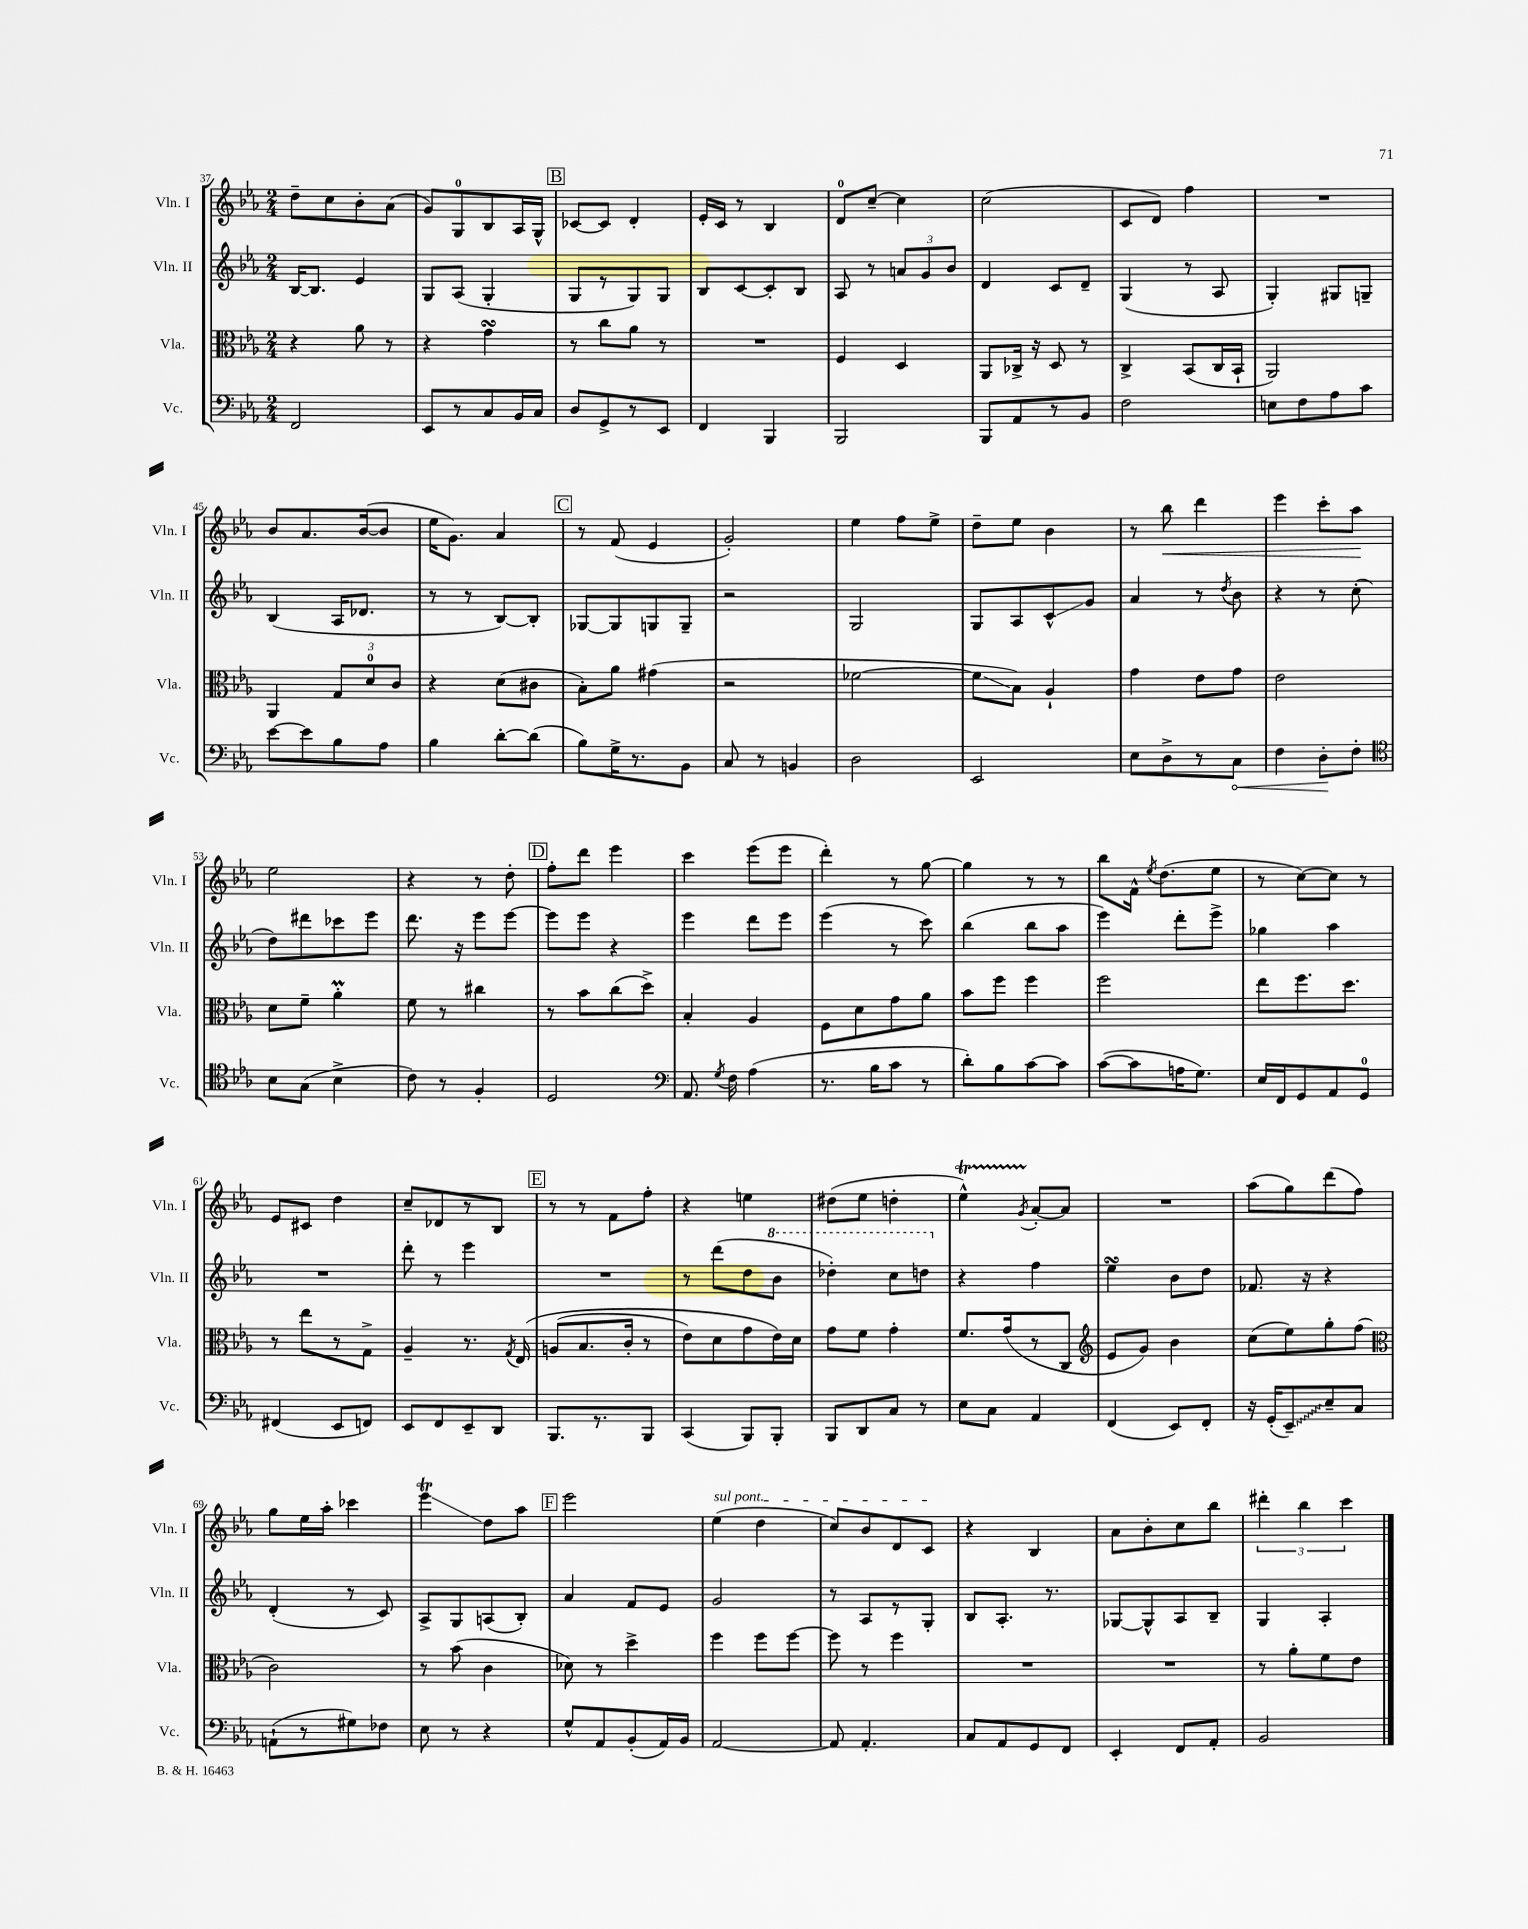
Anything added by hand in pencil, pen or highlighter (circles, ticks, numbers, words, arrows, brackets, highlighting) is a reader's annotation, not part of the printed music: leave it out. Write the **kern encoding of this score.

**kern	**kern	**kern	**kern
*staff4	*staff3	*staff2	*staff1
*clefF4	*clefC3	*clefG2	*clefG2
*k[b-e-a-]	*k[b-e-a-]	*k[b-e-a-]	*k[b-e-a-]
*M2/4	*M2/4	*M2/4	*M2/4
2FF	4r	[16B-	8dd~
.	.	8.B-]	.
.	.	.	8cc
.	8a-	4e-	8b-'
.	8r	.	(8a-
=	=	=	=
8EE-	4r	8G	8g)
8r	.	(8A-	8G
8C	4g	4G'	8B-
16BB-	.	.	16A-
16C	.	.	16G^^
=	=	=	=
8D	8r	8G	[8c-
8GG^	8cc	8r	8c-]
8r	8a-	8G)	4d'
8EE-	8r	8G	.
=	=	=	=
4FF	2r	8B-	16e-'
.	.	.	16c
.	.	[8c	8r
4BBB-	.	8c']	4B-
.	.	8B-	.
=	=	=	=
2BBB-	4F	8A-	8d
.	.	8r	[8cc~
.	4D	12a	4cc]
.	.	12g	.
.	.	12b-	.
=	=	=	=
8BBB-	8AA-	4d	(2cc
8AA-	16C-^	.	.
.	16r	.	.
8r	8D	8c	.
8BB-	8r	8d~	.
=	=	=	=
2F	4C^	(4G	8c
.	.	.	8d)
.	(8BB-	8r	4ff
.	16C	8A-	.
.	16BB-`	.	.
=	=	=	=
8E	2AA-)	4G')	2r
8F	.	.	.
8A-	.	8G#	.
8c	.	8G~	.
=	=	=	=
[8e-	4AA-	(4B-	8b-
8e-]	.	.	8.a-
8B-	12G	16A-	.
.	.	8.d-	([16b-
.	12d	.	.
8A-	.	.	8b-]
.	12c	.	.
=	=	=	=
4B-	4r	8r	16ee-
.	.	.	8.g)
.	.	8r	.
[8d'	(8d	[8B-)	4a-
(8d]	8c#	8B-']	.
=	=	=	=
8B-)	8B-')	[8G-	8r
16G^	8a-	8G-]	(8f
8.r	.	.	.
.	(4g#	8G	4e-
8BB-	.	8G~	.
=	=	=	=
8C	2r	2r	2g')
8r	.	.	.
4BB	.	.	.
=	=	=	=
2D	[2f-	2G	4ee-
.	.	.	8ff
.	.	.	8ee-^
=	=	=	=
2EE-	8f-]	8G	8dd~
.	8B-)	8A-	8ee-
.	4A-`	8c^^	4b-
.	.	8g	.
=	=	=	=
8E-	4g	4a-	8r
8D^	.	.	8bb-
8r	8e-	8r	4ddd
.	.	8qdd	.
8C	8g	8b-	.
=	=	=	=
4F	2e-	4r	4eee-
8D'	.	8r	8ccc'
8F'	.	(8cc'	8aa-
=	=	=	=
*clefC4	*	*	*
8B-	8d	8dd)	2ee-
(8G	8f~	8ddd#	.
4B-^	4a-'	8ccc-	.
.	.	8eee-	.
=	=	=	=
8c)	8f	8.ddd	4r
8r	8r	.	.
.	.	16r	.
4F'	4cc#	8eee-	8r
.	.	[8eee-	8dd'
=	=	=	=
2D	8r	8eee-]	8ff'
.	8b-	8eee-	8ddd
.	(8cc	4r	4eee-
.	8dd^)	.	.
=	=	=	=
*clefF4	*	*	*
8.AA-	4B-'	4eee-	4ccc
8qG	.	.	.
16F	.	.	.
(4A-	4A-	8ddd	(8eee-
.	.	8eee-	8eee-
=	=	=	=
8.r	8F	(4eee-	4ddd')
.	8d	.	.
16B-	.	.	.
8c	8g	8r	8r
8r	8a-	8ccc)	[8gg
=	=	=	=
8d')	8b-	(4bb-	4gg]
8B-	8ff	.	.
[8c	4ff	8bb-	8r
8c]	.	8aa-	8r
=	=	=	=
([8c	2ff	4eee-)	8bb-
8c]	.	.	16f^^
.	.	.	8qee-
.	.	.	(8.dd
16A	.	8ddd'	.
8.G)	.	.	.
.	.	8eee-^	8ee-
=	=	=	=
16E-	8ee-	4gg-	8r
16FF	.	.	.
8GG	8.ff	.	[8cc)
8AA-	.	4aa-	8cc]
.	8.dd	.	.
8GG	.	.	8r
=	=	=	=
(4FF#	8r	2r	8e-
.	8ee-	.	8c#
8EE-	8r	.	4dd
8FF)	8G^	.	.
=	=	=	=
8EE-	4A-~	8ddd'	8cc~
8FF	.	8r	8d-
8EE-~	8.r	4eee-	8r
8DD	.	.	8B-
.	8qG	.	.
.	&(16E-	.	.
=	=	=	=
8.BBB-	(8A	2r	8r
.	8.B-	.	8r
8.r	.	.	.
.	.	.	8f
.	16c'	.	.
8BBB-	8r	.	8ff'
=	=	=	=
(4CC	8e-)	8r	4r
.	8d	(8ddd	.
8BBB-)	8g	8dd	4ee
8BBB-'	16e-&)	8bb-	.
.	16d	.	.
=	=	=	=
8BBB-	8g	4ddd-')	(8dd#
8DD	8f	.	8ee-
8C	4g'	8ccc	4dd'
8r	.	8ddd	.
=	=	=	=
8E-	8.f	4r	4ee-^^)
8C	.	.	.
.	(16g	.	.
.	.	.	8qg
4AA-	8r	4ff	[8a-'
.	8C	.	8a-]
=	=	=	=
*	*clefG2	*	*
(4FF	8e-	4ee-	2r
.	8g)	.	.
8EE-)	4b-	8b-	.
8FF'	.	8dd	.
=	=	=	=
16r	(8cc	8.f-	(8aa-
(16GG'	.	.	.
8EE-~)	8ee-)	.	8gg)
.	.	16r	.
8E-~	8gg'	4r	(8ddd
8C	(8ff	.	8ff)
=	=	=	=
*	*clefC3	*	*
(8AA`	2c)	(4d'	8gg
8r	.	.	16ee-
.	.	.	16aa-'
8G#)	.	8r	4ccc-
8F-	.	8c)	.
=	=	=	=
8E-	8r	8A-^	4eee-
8r	(8b-	8G	.
4r	4c	(8A	8dd
.	.	8B-')	8aa-
=	=	=	=
8G^^	8d-)	4a-	2eee-
8AA-	8r	.	.
(8BB-'	4dd^	8f	.
16AA-)	.	8e-	.
16BB-	.	.	.
=	=	=	=
[2AA-	4ff	2g	(4ee-
.	8ff	.	4dd
.	[8ff	.	.
=	=	=	=
8AA-]	8ff]	8r	8cc)
4.AA-'	8r	8A-	8b-
.	4ff	8r	8d
.	.	8G'	8c
=	=	=	=
8C	2r	8B-	4r
8AA-	.	8.A-'	.
8GG	.	.	4B-
.	.	8.r	.
8FF	.	.	.
=	=	=	=
4EE-'	2r	[8G-	8a-
.	.	8G-^^]	8b-'
8FF	.	8A-	8cc
8AA-'	.	8B-~	8bb-
=	=	=	=
2BB-	8r	4G	6ddd#'
.	8a-'	.	.
.	.	.	6bb-
.	8f	4A-'	.
.	.	.	6ccc
.	8e-	.	.
==	==	==	==
*-	*-	*-	*-
